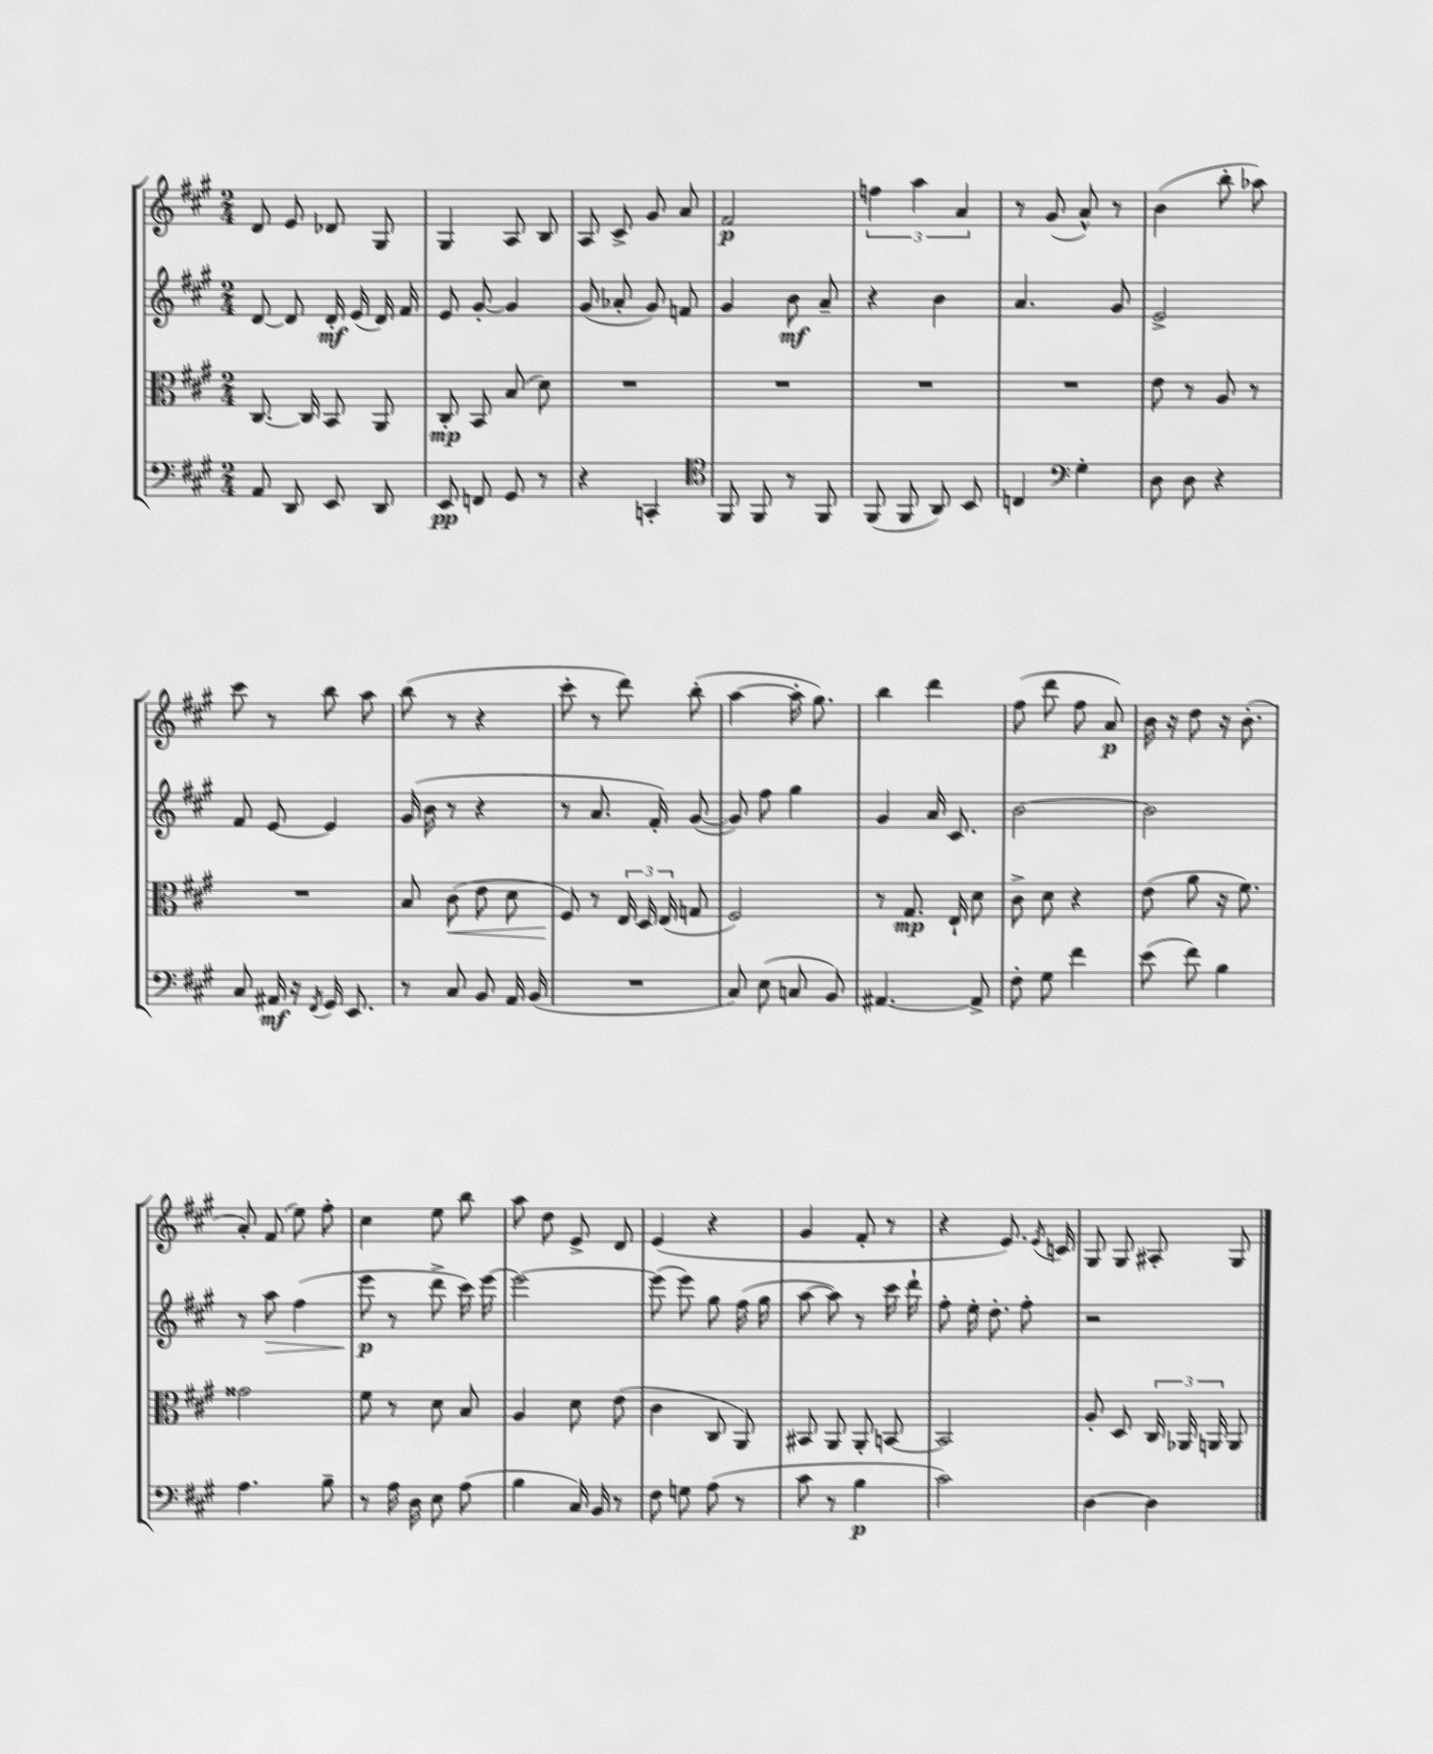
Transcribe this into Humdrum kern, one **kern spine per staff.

**kern	**kern	**kern	**kern
*staff4	*staff3	*staff2	*staff1
*clefF4	*clefC3	*clefG2	*clefG2
*k[f#c#g#]	*k[f#c#g#]	*k[f#c#g#]	*k[f#c#g#]
*M2/4	*M2/4	*M2/4	*M2/4
8AA/	[8.C#/	[8d/	8d/
8DD/	.	8d/]	8e/
.	16C#/]	.	.
8EE/	8BB/	16d'/	8d-/
.	.	(16e/	.
8DD/	8AA/	16d/)	8G#/
.	.	16f#/	.
=	=	=	=
8EE/	8C#'/	8e/	4G#/
8FF/	8BB/	[8g#'/	.
8GG#/	(8B/	4g#/]	8A/
8r	8d\)	.	8B/
=	=	=	=
4r	2r	(8g#/	8A/
.	.	8a-'/	8c#^/
4CC'/	.	8g#/)	8g#/
.	.	8f/	8a/
=	=	=	=
*clefC4	*	*	*
8FF#/	2r	4g#/	2f#/
8FF#/	.	.	.
8r	.	8b\	.
8FF#/	.	8a~/	.
=	=	=	=
(8FF#/	2r	4r	6ff\
8FF#/	.	.	.
.	.	.	6aa\
8AA/)	.	4b\	.
.	.	.	6a/
8BB/	.	.	.
=	=	=	=
4C/	2r	4.a/	8r
.	.	.	(8g#/
*clefF4	*	*	*
4G#'\	.	.	8a^^/)
.	.	8g#/	8r
=	=	=	=
8D\	8e\	2e^/	(4b\
8D\	8r	.	.
4r	8A/	.	8bb'\
.	8r	.	8aa-\)
=	=	=	=
8C#/	2r	8f#/	8ccc#\
16AA#/	.	[8e/	8r
16r	.	.	.
8qFF#/	.	.	.
16GG#/	.	4e/]	8bb\
8.EE/	.	.	.
.	.	.	8aa\
=	=	=	=
8r	8B/	(16g#/	(8bb\
.	.	16b\	.
8C#/	(8c#\	8r	8r
8BB/	8e\	4r	4r
16AA/	8d\	.	.
(16BB/	.	.	.
=	=	=	=
2r	8F#/)	8r	8ccc#'\
.	8r	8.a/	8r
.	24E/	.	8ddd\)
.	24D/	.	.
.	.	16f#'/)	.
.	(24E/	.	.
.	8G/	([8g#/	(8bb'\
=	=	=	=
8C#/)	2F#/)	8g#/])	[4aa\
(8E\	.	8ff#\	.
8C/	.	4gg#\	16aa'\]
.	.	.	8.gg#\)
8BB/)	.	.	.
=	=	=	=
[4.AA#/	8r	4g#/	4bb\
.	8.G#/	.	.
.	.	16a/	4ddd\
.	16E`/	8.c#/	.
8AA#^/]	8d\	.	.
=	=	=	=
8F#'\	8c#^\	[2b\	(8ff#\
8G#\	8d\	.	8ddd\
4f#\	4r	.	8ff#\
.	.	.	8a/)
=	=	=	=
(8e\	(8e\	2b\]	16b\
.	.	.	16r
8f#\)	8a\	.	8dd\
4B\	16r	.	16r
.	8.f#\)	.	(8.b'\
=	=	=	=
4.A\	2g##\	8r	8a'/)
.	.	8aa\	(8f#/
.	.	(4ff#\	8ee\)
8B~\	.	.	8ff#'\
=	=	=	=
8r	8f#\	8eee\	4cc#\
16A\	8r	8r	.
16D\	.	.	.
8E\	8d\	8ddd^\	8ee\
(8A\	8B/	16ccc#\)	8bb\
.	.	[16eee\	.
=	=	=	=
4B\	4A/	2eee\_	8aa\
.	.	.	8dd\
16C#/)	8d\	.	8e^/
16BB/	.	.	.
8r	(8e\	.	8d/
=	=	=	=
8F#\	4c#\	(8eee\]	(4e/
8G\	.	8eee\)	.
(8A\	8C#/	8gg#\	4r
8r	8AA/)	(16ff#\	.
.	.	16gg#\	.
=	=	=	=
8c#\	8BB#/	[8aa\	4g#/
8r	8AA/	8aa\])	.
4B\	8AA'/	8r	8f#'/
.	[8BB/	16ccc#\	8r
.	.	16ddd`\	.
=	=	=	=
2c#\)	2BB/]	8ff#'\	4r
.	.	16ee'\	.
.	.	8.dd'\	.
.	.	.	8.e/)
.	.	8ff#'\	.
.	.	.	8qe/
.	.	.	16c/
=	=	=	=
[4D\	8A'/	2r	8G#/
.	8D/	.	8G#/
4D\]	24C#/	.	8A#'/
.	24AA-/	.	.
.	24AA/	.	.
.	8AA/	.	8G#/
==	==	==	==
*-	*-	*-	*-
